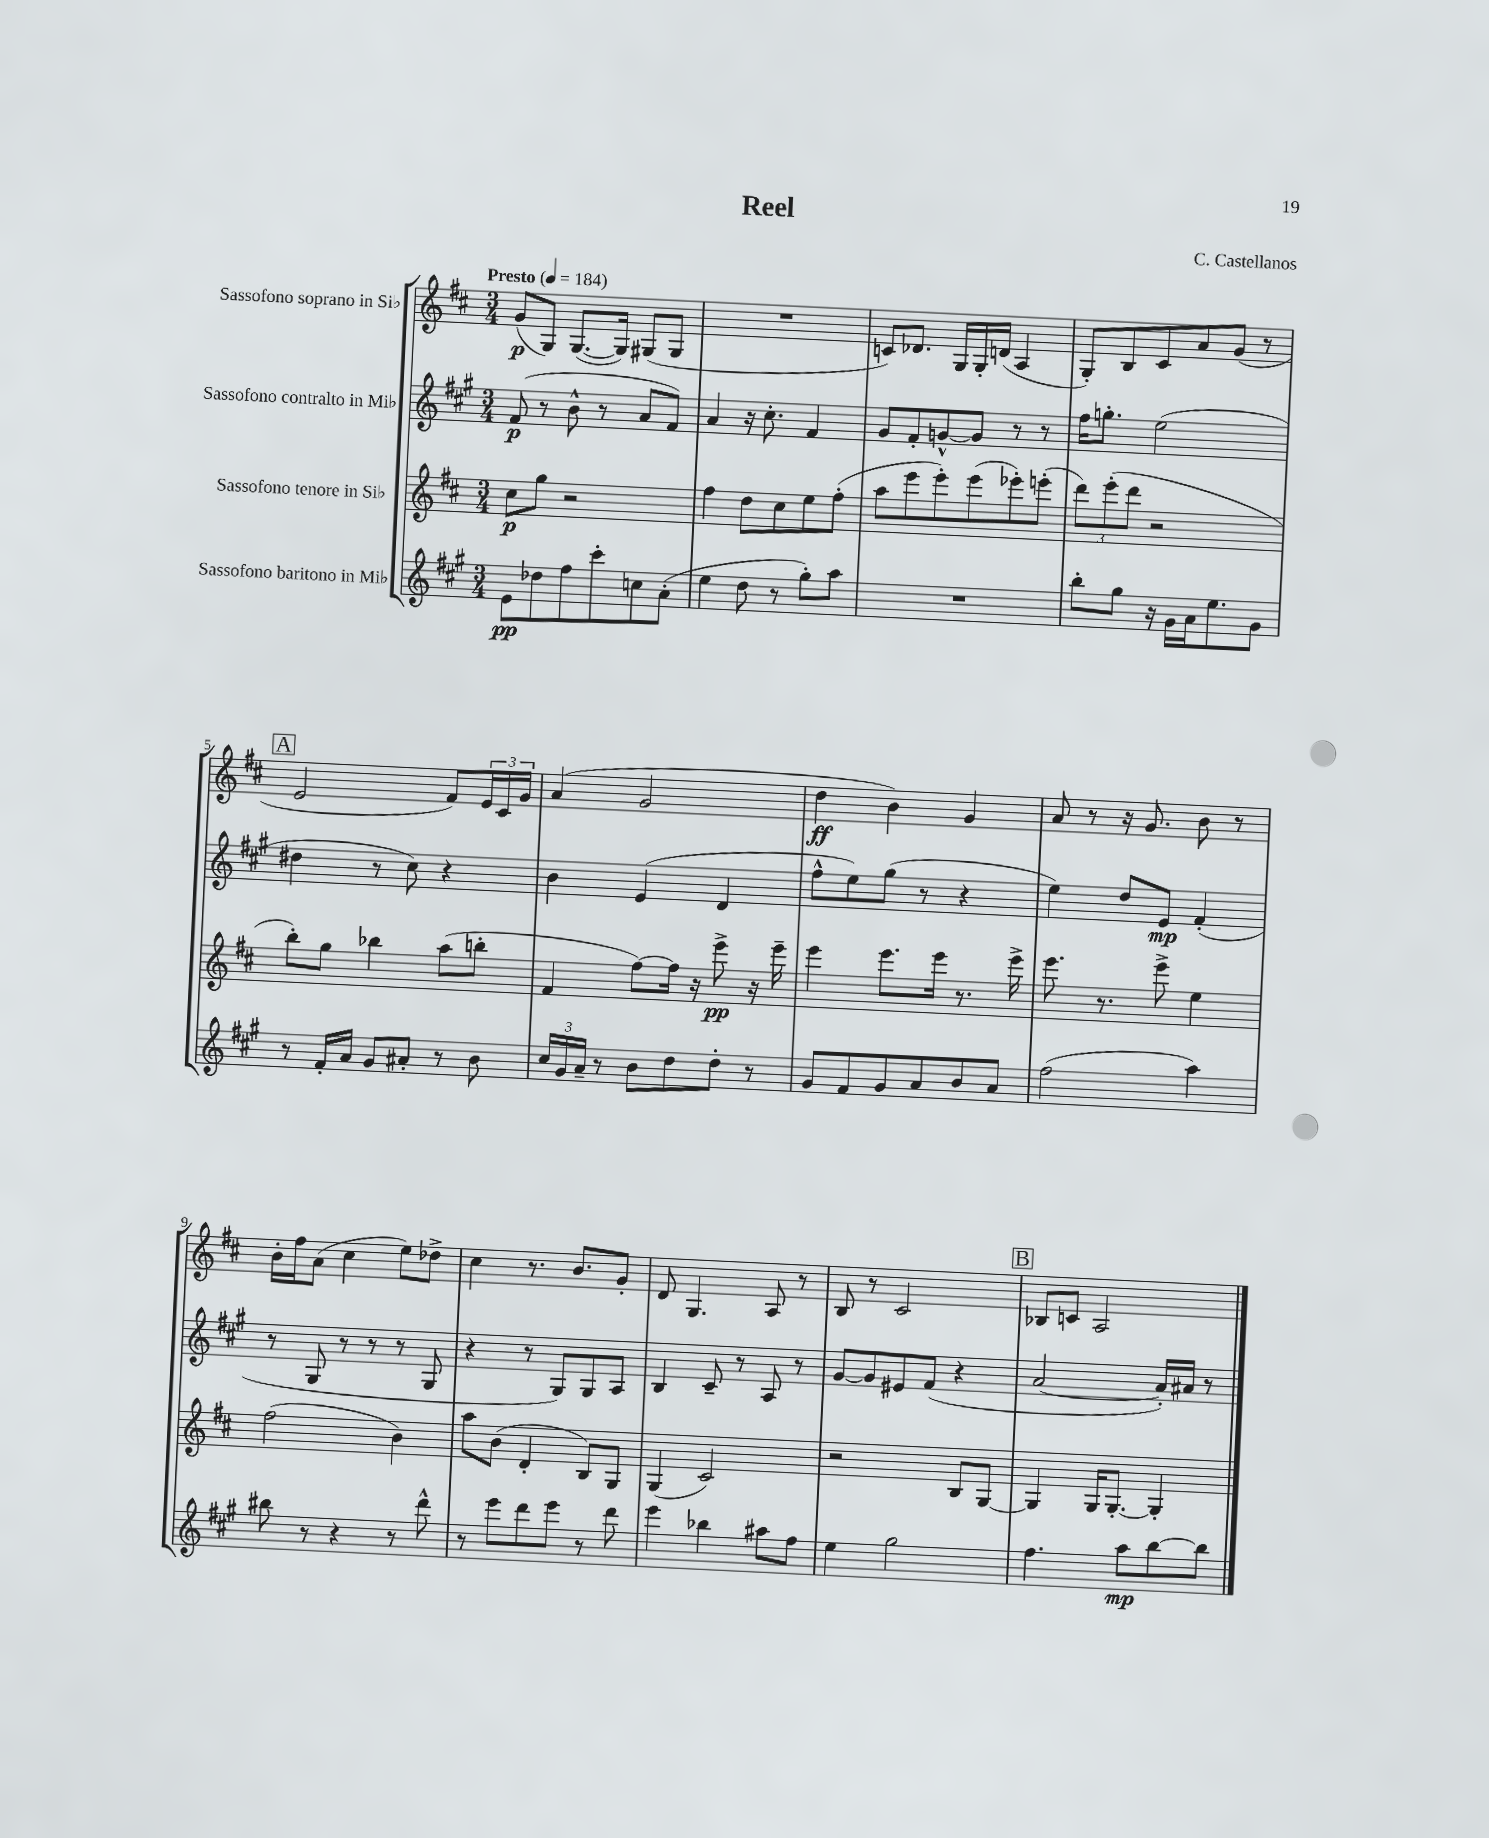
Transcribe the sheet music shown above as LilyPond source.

\header { title = "Reel" composer = "C. Castellanos" }
<<
\new StaffGroup <<
\new Staff = "s0" \with { instrumentName = "Sassofono soprano in Sib" } {
    \clef treble \key d \major \numericTimeSignature \time 3/4 \tempo "Presto" 4 = 184
    g'8\p( g8) g8.~( g16) gis8( gis8 |
    R2. |
    c'8) des'8. g16 g16-. d'16( a4 |
    g8-.) b8 cis'8 a'8 g'8( r8 |
    \mark \markup { \box "A" } e'2 fis'8) \tuplet 3/2 { e'16 cis'16 g'16 } |
    a'4( g'2 |
    d''4\ff b'4) g'4 |
    a'8 r8 r16 g'8. b'8 r8 |
    b'16-. fis''16 a'8( cis''4 e''8) des''8-> |
    cis''4 r8. b'8. g'8-. |
    d'8 g4. a8 r8 |
    b8 r8 cis'2 |
    \mark \markup { \box "B" } bes8 c'8 a2 \bar "|." |
}
\new Staff = "s1" \with { instrumentName = "Sassofono contralto in Mib" } {
    \clef treble \key a \major \numericTimeSignature \time 3/4
    fis'8\p( r8 b'8-^ r8 a'8 fis'8) |
    a'4 r16 cis''8.-. fis'4 |
    gis'8 fis'8-. g'8~-^ g'8 r8 r8 |
    fis''16 g''8.-. e''2( |
    \mark \markup { \box "A" } dis''4 r8 cis''8) r4 |
    b'4 e'4( d'4 |
    fis''8-^ e''8) gis''8( r8 r4 |
    e''4) d''8 e'8\mp fis'4-.( |
    r8 gis8 r8 r8 r8 gis8 |
    r4 r8 gis8) gis8 a8 |
    b4 cis'8-- r8 a8 r8 |
    gis'8~ gis'8 eis'8 fis'8( r4 |
    \mark \markup { \box "B" } a'2~ a'16-.) ais'16 r8 \bar "|." |
}
\new Staff = "s2" \with { instrumentName = "Sassofono tenore in Sib" } {
    \clef treble \key d \major \numericTimeSignature \time 3/4
    cis''8\p g''8 r2 |
    fis''4 d''8 cis''8 e''8 fis''8-.( |
    a''8 e'''8 e'''8-.) e'''8( ees'''8-.) e'''8-.( |
    \tuplet 3/2 { d'''8) e'''8-.( d'''8 } r2 |
    \mark \markup { \box "A" } b''8-.) g''8 bes''4 a''8( b''8-. |
    fis'4 fis''8~) fis''16 r16 e'''8->\pp r16 e'''16-- |
    e'''4 e'''8. e'''16 r8. e'''16-> |
    e'''8. r8. e'''8-> e''4 |
    fis''2( b'4) |
    a''8 b'8( d'4-. b8) g8 |
    g4( cis'2) |
    r2 b8 g8~ |
    \mark \markup { \box "B" } g4 g16 g8.~-. g4-. \bar "|." |
}
\new Staff = "s3" \with { instrumentName = "Sassofono baritono in Mib" } {
    \clef treble \key a \major \numericTimeSignature \time 3/4
    e'8\pp des''8 fis''8 cis'''8-. c''8 a'8-.( |
    e''4 d''8 r8 gis''8-.) a''8 |
    R2. |
    b''8-. gis''8 r16 gis'16 a'16 e''8. gis'8 |
    \mark \markup { \box "A" } r8 fis'16-. a'16 gis'8 ais'8-. r8 b'8 |
    \tuplet 3/2 { cis''16 gis'16 a'16-- } r8 b'8 d''8 d''8-. r8 |
    gis'8 fis'8 gis'8 a'8 b'8 a'8 |
    fis''2( a''4) |
    bis''8 r8 r4 r8 d'''8-^ |
    r8 e'''8 d'''8 e'''8 r8 d'''8 |
    e'''4 bes''4 ais''8 fis''8 |
    e''4 gis''2 |
    \mark \markup { \box "B" } fis''4. a''8\mp b''8~ b''8 \bar "|." |
}
>>
>>
